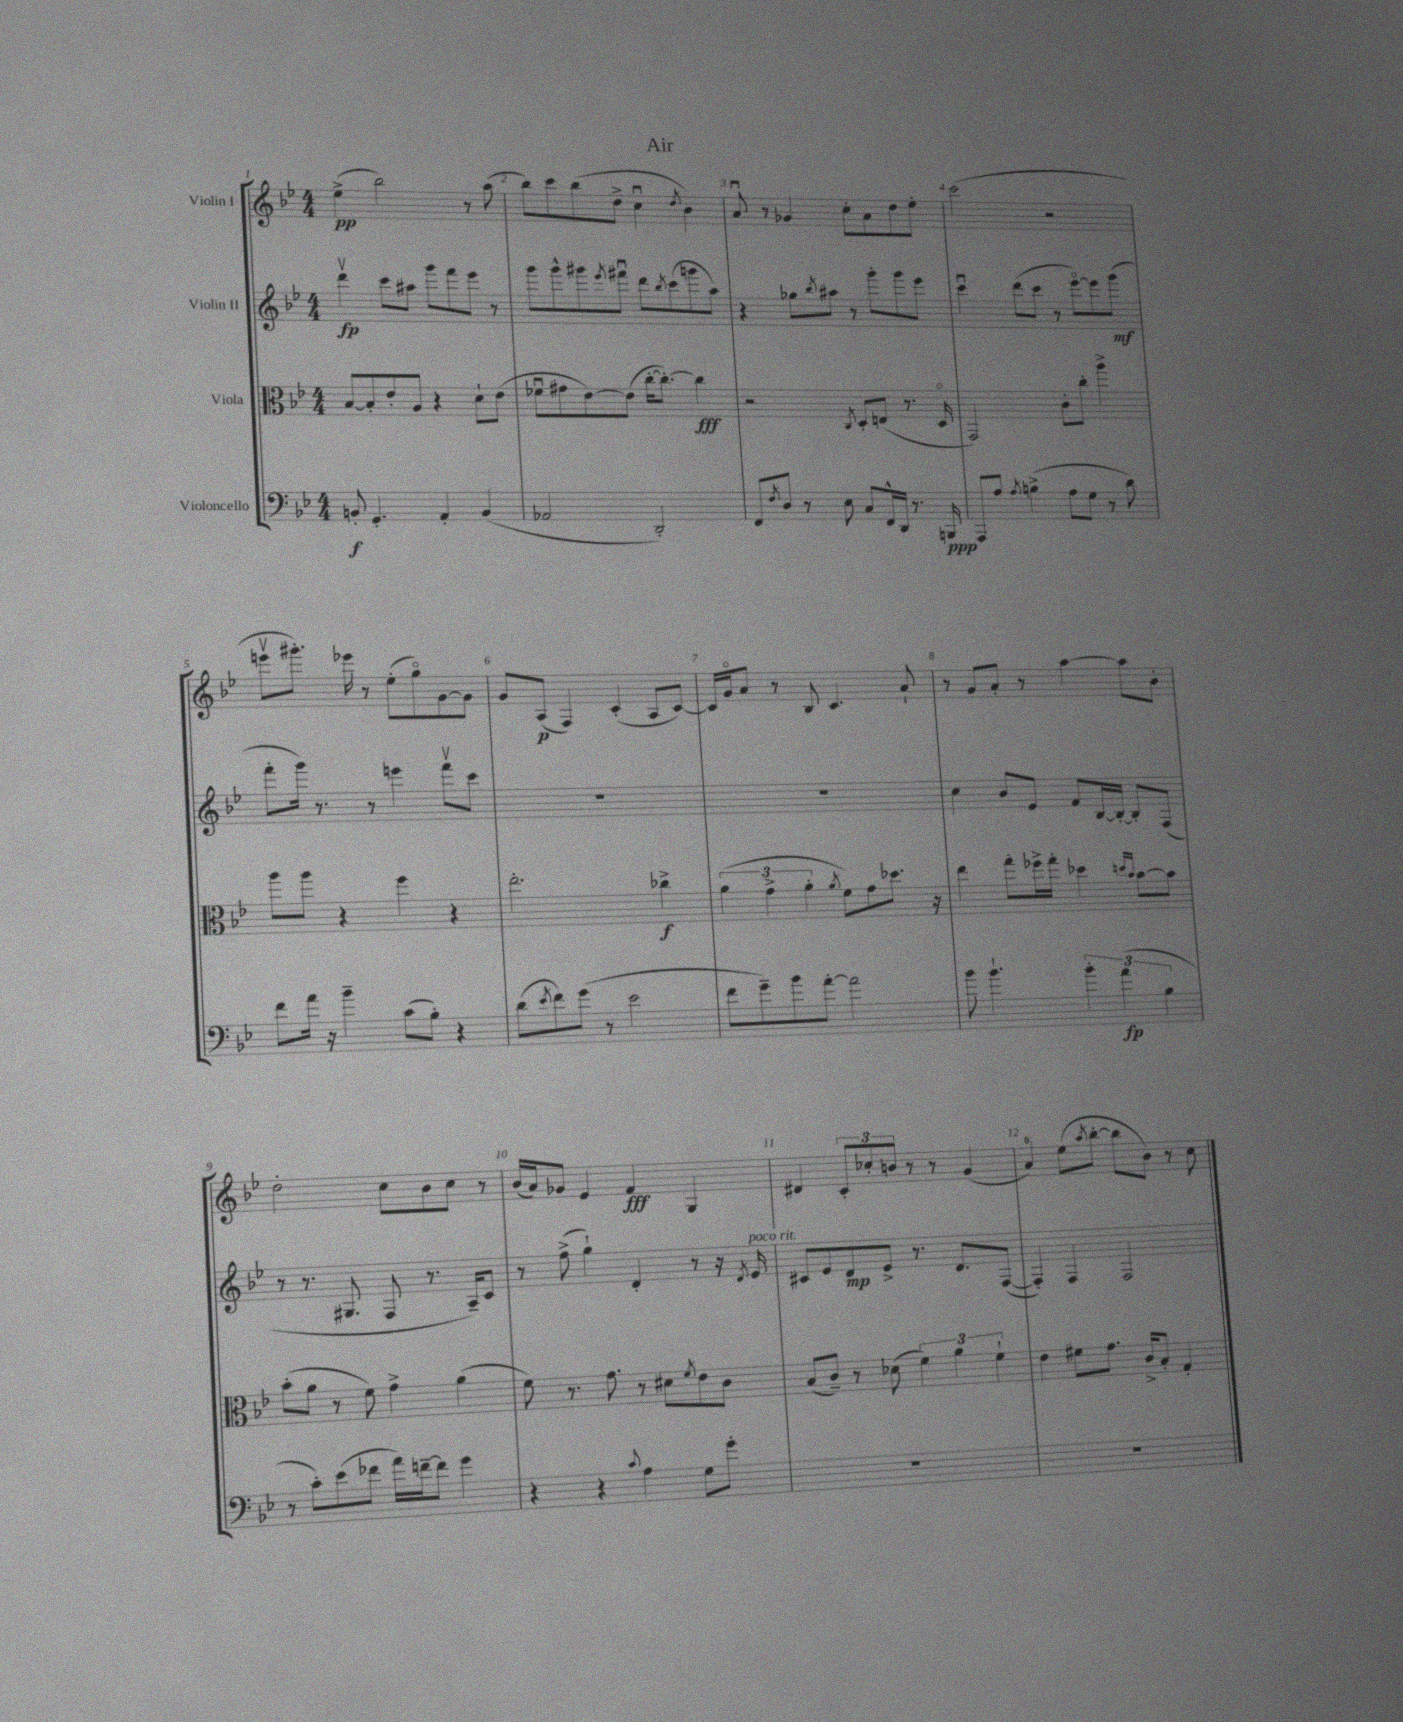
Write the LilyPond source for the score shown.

\header { title = "Air" }
<<
\new StaffGroup <<
\new Staff = "s0" \with { instrumentName = "Violin I" } {
    \clef treble \key bes \major \numericTimeSignature \time 4/4
    ees''4->\pp( bes''2) r8 a''8( |
    bes''8) c'''8 bes''8( d''8-> c''4\downbow \acciaccatura { d''8 } bes'4) |
    a'8\downbow r8 ges'4 c''8-. a'8 d''8 ees''8-. |
    c'''2( r2 |
    e'''8\upbow gis'''8.-.) ees'''16 r8 ees''8-.( g''8\flageolet) g'8~ g'8 |
    g'8 a8\p( f4) c'4-.( a8 c'8~) |
    c'16 g'16\flageolet a'8 r8 bes8 c'4. a'8-! |
    r8 g'8 a'8-. r8 a''4~ a''8 bes'8-. |
    d''2-. c''8 bes'8 c''8 r8 |
    bes'16( a'16) ges'8 ees'4 f'4\fff g4 |
    dis'4 \tuplet 3/2 { c'8-. ces''8-. b'8 } r8 r8 g'4( |
    a'4-0) ees''8( \acciaccatura { a''8 } bes''8~-. bes''8 bes'8) r8 c''8 \bar "|." |
}
\new Staff = "s1" \with { instrumentName = "Violin II" } {
    \clef treble \key bes \major \numericTimeSignature \time 4/4
    d'''4\upbow\fp c'''8 ais''8 g'''8 f'''8 ees'''8 r8 |
    g'''8 g'''8-^ gis'''8 \acciaccatura { ees'''8 } fis'''8\downbow d'''8 \acciaccatura { bes''8 } c'''8( g'''8 a''8) |
    r4 ges''8 \acciaccatura { bes''8 } ais''8 r8 g'''8-. g'''8 ees'''8 |
    c'''4\downbow d'''8( c'''8 r8 ees'''8~\flageolet) ees'''8 g'''8\mf( |
    f'''8-. g'''16) r8. r8 e'''4 f'''8\upbow c'''8 |
    R1 |
    R1 |
    c''4 bes'8 ees'8 f'8 bes16~ bes16~-. bes8-. f8( |
    r8 r8. gis8. f8 r8. a16--) c'8 |
    r8 f''8->( g''4-!) d'4-. r8 r16 \acciaccatura { d'8 } ees'16^\markup { \italic "poco rit." } |
    cis'8 ees'8 d'8\mp ees'8-> r8. d'8. f8~( |
    f4-.) f4 f2 \bar "|." |
}
\new Staff = "s2" \with { instrumentName = "Viola" } {
    \clef alto \key bes \major \numericTimeSignature \time 4/4
    bes8~ bes8-. ees'8-. a8 r4 d'8-! ees'8( |
    fes'8\downbow gis'8 ees'8~) ees'8( c''16~-. c''8.~-.) c''4\fff |
    r2 \acciaccatura { c8 } d8-. e8( r8. d16\flageolet |
    g,2) c'8-. c''8-. a''4-> |
    a''8 a''8 r4 f''4 r4 |
    ees''2.-. ces''4->\f |
    \tuplet 3/2 { a'4( g'4-> a'4-. } \acciaccatura { a'8 } f'8) g'8 des''8. r16 |
    ees''4 g''8-. fes''16-> g''16-. des''4 \grace { d''16 bes'16 } bes'8~ bes'8 |
    bes'8-.( a'8 r8 f'8) g'4-> a'4( |
    f'8) r8. g'8. r8 dis'8 \acciaccatura { f'8 } ees'8 c'8 |
    bes8( c'8--) r8 des'8( \tuplet 3/2 { f'4) a'4 f'4-! } |
    ees'4 fis'8 g'8. c'16-> bes8-. g4-. \bar "|." |
}
\new Staff = "s3" \with { instrumentName = "Violoncello" } {
    \clef bass \key bes \major \numericTimeSignature \time 4/4
    b,8-.\f g,4.-. a,4-. b,4( |
    aes,2 d,2-.) |
    f,8 \acciaccatura { f8 } d8 r8 ees8 c8 f,16-^ d,16 r8. b,,16\ppp |
    a,,8 a8 \acciaccatura { a8 } b4->( a8 g8 r8 d'8) |
    f'8 a'16 r16 bes'4-- c'8( bes8-.) r4 |
    d'8( \acciaccatura { ees'8 } f'8) g'8( r8 ees'2 |
    f'8 g'8--) bes'8 a'8~-. a'2 |
    bes'8 bes'4.-! \tuplet 3/2 { bes'4-. a'4\fp( bes4 } |
    r8 c'8-.) ees'8( fes'8 a'16) f'16~-- f'8 g'4 |
    r4 r4 \appoggiatura { c'8 } a4 g8 g'8-. |
    R1 |
    R1 \bar "|." |
}
>>
>>
\layout { \context { \Score \override BarNumber.break-visibility = ##(#f #t #t) barNumberVisibility = #all-bar-numbers-visible } }
